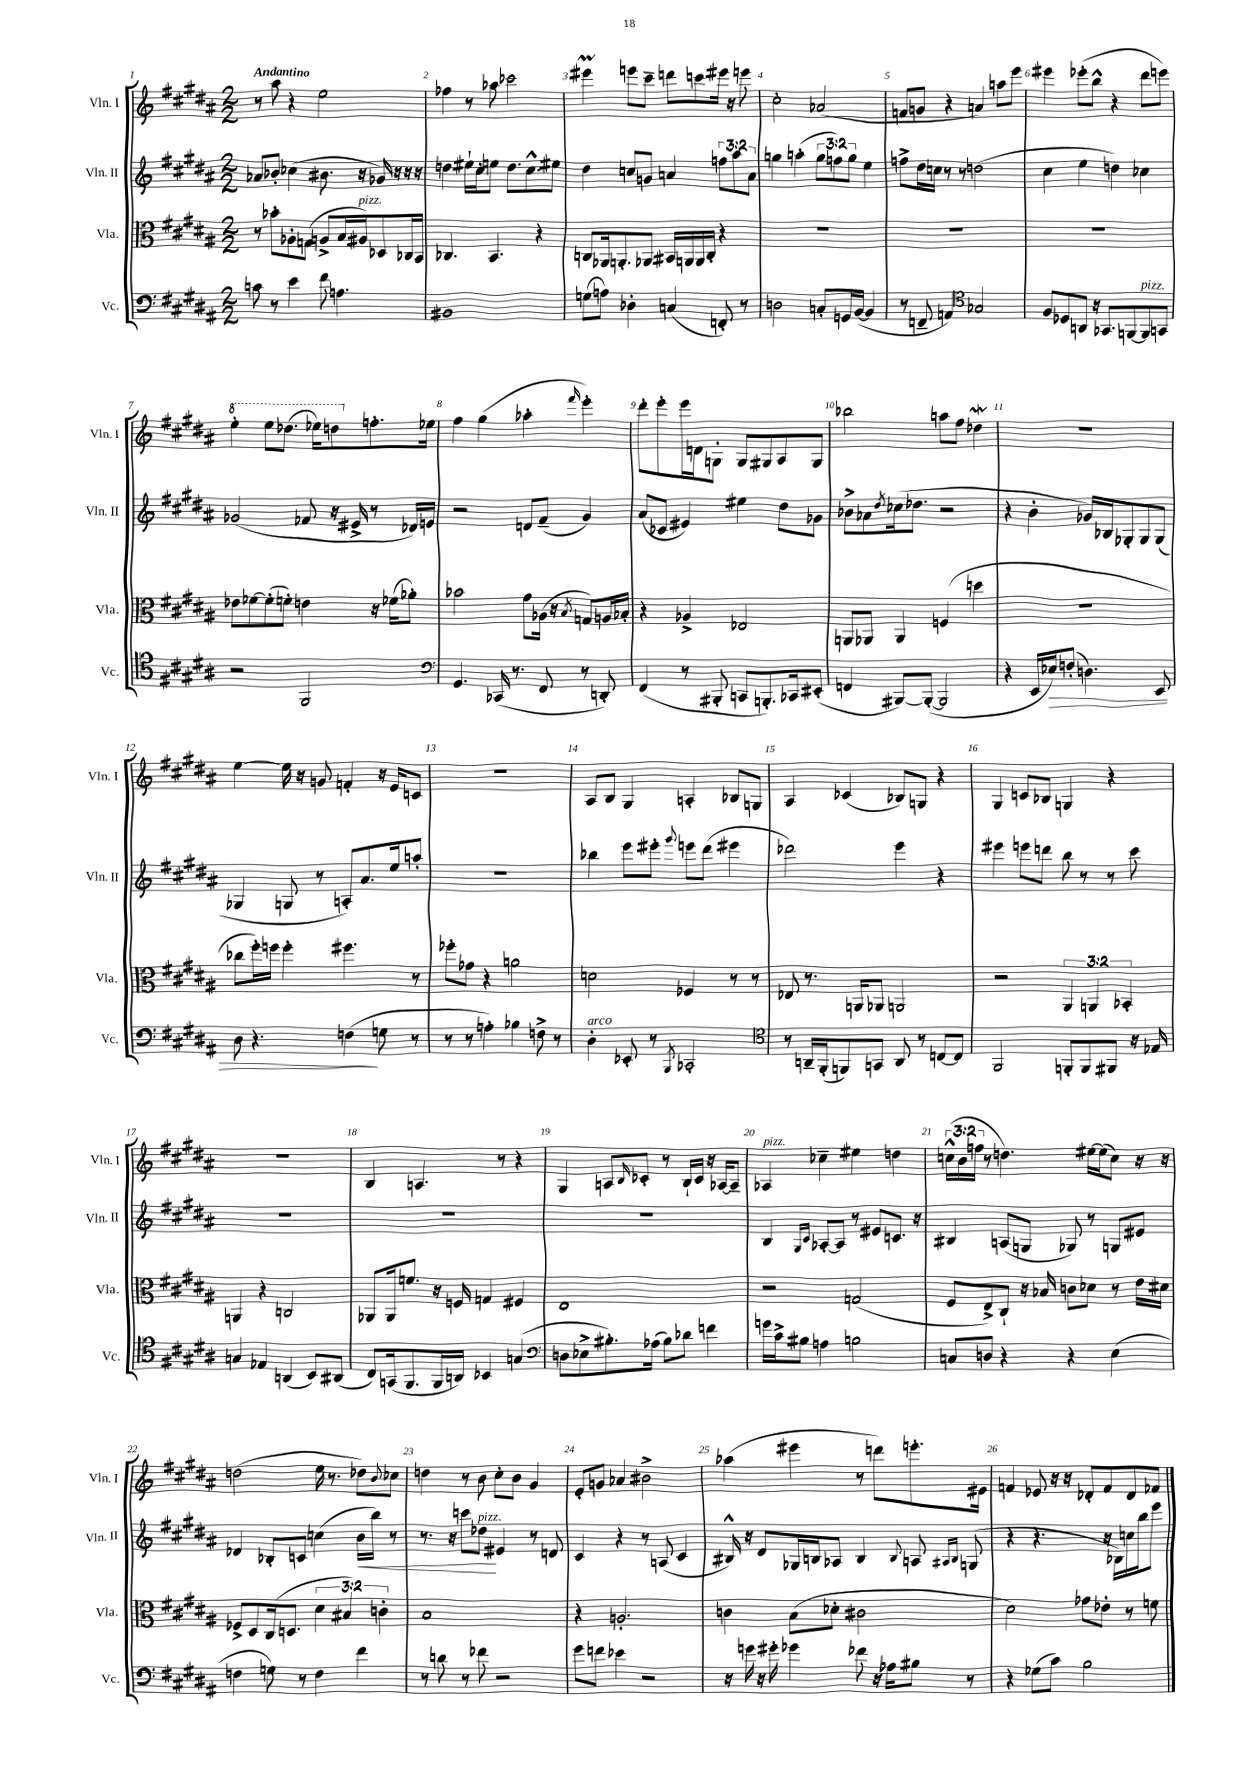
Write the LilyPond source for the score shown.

<<
\new StaffGroup <<
\new Staff = "s0" \with { instrumentName = "Vln. I" shortInstrumentName = "Vln. I" } {
    \clef treble \key b \major \numericTimeSignature \time 2/2 \override Staff.TupletNumber.text = #tuplet-number::calc-fraction-text \tempo "Andantino"
    r8 ais''8 r4 e''2 |
    fes''4 r8 aes''8 ces'''2 |
    eis'''4\prall e'''8 cis'''8-- d'''8 c'''8 eis'''16 r16 e'''8 |
    cis''2-. aes'2( |
    f'8 g'8 r4 a'4) a''8 e'''8 |
    eis'''4 ees'''8-.( b''8-^ r4 dis'''8 e'''8) |
    \ottava #1 e'''4-. e'''8 des'''8.( ees'''16) d'''8 \ottava #0 f''8.-. ees''16 |
    fis''4 gis''4( aes''4-. \grace { fis'''16 } e'''4-.) |
    dis'''8-. e'''8-. e'''16 d'16 g8-. g8 gis8 ais8 gis8 |
    bes''2 a''8 fis''8 des''4\mordent |
    R1 |
    e''4~ e''16 r16 g'8 f'4-. r16 e'16 c'8 |
    r1 |
    ais8 b8 gis4 a4-. bes8 g8 |
    ais4 ces'4( bes8) g8 r4 |
    gis4 c'8 bes8 g4 r4 |
    R1 |
    b4 a4. r8 r4 |
    gis4 a8 \grace { b16 } ces'8-. r8 b16-! ces'16 r16 aes16~ aes8-- |
    aes4^\markup { \italic "pizz." } ces''4-- eis''4 d''4 |
    \tuplet 3/2 { c''16-^( b'16 f''16 } r8 d''4.) eis''16~ eis''16( c''8) r16 r16 |
    d''2( e''16 r8. des''8) \appoggiatura { b'8 } ces''8 |
    d''4 r8 b'8 cis''8-. b'8 gis'4 |
    e'8-. g'8 aes'4 bis'2-> |
    aes''4( eis'''4 r8 d'''8) e'''8.-. eis'16 |
    f'4 ees'8 r16 r16 des'8-. f'8 des'8 fes'8 \bar "|." |
}
\new Staff = "s1" \with { instrumentName = "Vln. II" shortInstrumentName = "Vln. II" } {
    \clef treble \key b \major \numericTimeSignature \time 2/2 \override Staff.TupletNumber.text = #tuplet-number::calc-fraction-text
    aes'8 bes'8-. ces''4( bis'8. r16 ges'16) r16 r16 r16 |
    d''4 eis''16-! cis''16-. e''8 d''8. cis''8.-^ eis''8 |
    dis''4 c''8 g'8 a'4 \tuplet 3/2 { f''8 ais''8 a'8 } |
    g''4 a''4-.( \tuplet 3/2 { g''8 f''8) g''8 } e''4 |
    f''8-> dis''16 c''16 r8 r8 d''2( |
    cis''4 e''4 d''4) ces''4 |
    ges'2( fes'8 r16 eis'16-> r8 des'16) e'16 |
    r2 d'8 fis'8--( gis'4) |
    ais'8( ces'8 eis'4) eis''4 dis''8 ges'8 |
    bes'8-> aes'8 \acciaccatura { dis''8 } ces''16( des''8. r2 |
    r4 b'4-. ges'16) bes16 ges8-. ges8 ges8( |
    ges4 g8 r8 a8-.) ais'8. e''16 a''8-. |
    r1 |
    bes''4 e'''8 eis'''8-. \appoggiatura { gis'''8 } e'''8 dis'''8( eis'''4 |
    des'''2) e'''4 r4 |
    eis'''4 e'''8 d'''8 b''8 r8 r8 cis'''8 |
    R1 |
    R1 |
    R1 |
    b4 \grace { gis16 cis'16 } aes8~-. aes8 r8 eis'8 c'8. r16 |
    bis4 a8( g8 ges8) r8 g8 eis'8 |
    des'4 bes8-. c'8 c''4( b'16\< b''16) r8 |
    r8. r16 c'''8 des''8\!^\markup { \italic "pizz." } eis'4 r8 d'8 |
    cis'4 r4 r8 a8( cis'4 |
    bis16-^) r16 dis'8 ges16 b16 aes8 b4 \appoggiatura { b8 } a8 \grace { ais16 b16 } g8( |
    r4 r4. r16 bes16) c''16 b''16 e'''8 \bar "|." |
}
\new Staff = "s2" \with { instrumentName = "Vla." shortInstrumentName = "Vla." } {
    \clef alto \key b \major \numericTimeSignature \time 2/2 \override Staff.TupletNumber.text = #tuplet-number::calc-fraction-text
    r8 bes'8-. aes8-. g8( a8-> b16 ais16^\markup { \italic "pizz." }) des8 ces16 b,16 |
    ces4. b,4. r4 |
    c8 aes,16 a,8.-. aes,8 bis,16 a,16 a,16 c16-. r4 |
    R1 |
    R1 |
    R1 |
    ees'8 fes'8~ fes'8-.( f'8-.) e'4 r16 fes'16( aes'8-.) |
    bes'2 gis'8 aes16( r16 \acciaccatura { b8 } g8) a16 bes16-. |
    r4 aes4-> ees2 |
    a,8 aes,8 aes,4 f4( d''4 |
    R1 |
    ces''8 fis''16-.) f''16 f''4-. fis''4. r8 |
    fes''8-. ges'8 r4 a'2 |
    d'2 fes4 r8 r8 |
    ees8 r8. a,16 aes,8 a,2 |
    r2 \tuplet 3/2 { ais,4 a,4 bes,4-. } |
    a,4 r4 c2 |
    aes,8 aes,16 f'8. r16 f16 g4 fis4 |
    e1 |
    r2 g2( |
    fis8 e8->) cis8-! r16 bes16 c'8 des'8 r8 e'16 dis'16 |
    fes8-> dis8 cis16( d8. \tuplet 3/2 { dis'4 bis4) c'4-. } |
    b1 |
    r4 a2.-. |
    c'4 b8( des'8-. cis'2 |
    dis'2) ges'8 ees'8-. r8 f'8 \bar "|." |
}
\new Staff = "s3" \with { instrumentName = "Vc." shortInstrumentName = "Vc." } {
    \clef bass \key b \major \numericTimeSignature \time 2/2
    c'8 r8 e'4 fis'8 a4. |
    bis,1 |
    g8( a8) des4-. c4( f,8-.) r8 |
    d2 c8-. g,16 b,16~( b,4 |
    r8 f,8-- a,4) \clef tenor ges2 |
    fis8 des8 a,8 r16 ges,8. f,8~ f,8^\markup { \italic "pizz." } g,8 |
    r2 fis,2 |
    \clef bass gis,4. ces,16( r8. fis,8 r8 d,8-.) |
    fis,4( r8 bis,,8-. c,8 b,,8.-.) ces,16 eis,8-.( |
    f,4 bis,,8~) bis,,8~-.( bis,,2 |
    r4 e,16 ees16\>) f8-.( d4.) e,8 |
    dis8 r4. f4\!( g8 r8 |
    r8 r8 a4-.) bes4 f8-> r8 |
    dis4-.^\markup { \italic "arco" } ees,8-. r8 \acciaccatura { b,,8 } ces,2-. |
    \clef tenor r8 a,16-- fis,16-.( f,8) g,8 a,8 r8 c8~ c8 |
    fis,2 f,8-. f,8 fis,8 r16 ees16 |
    g4 ees4 a,4( b,8) ais,8( |
    cis8) g,16( fis,8. fis,16 a,16) bes,4 g4( |
    \clef bass d8 ees8-> bis8.-.) aes16( bis8) des'8 f'4 |
    g'16 cis'16-> bis8 a4 b2 |
    c8 d8 r4 r4 e4( |
    f4 g8) r8 f4 fis'4 |
    r8 d'8 r8 fes'8 r2 |
    gis'8 f'8 ees'4 r2 |
    r16 g'16 r16 gis'16-. ges'4 fes'8 r16 aes16 bis8 r8 |
    r4 ges8( cis'8) b2 \bar "|." |
}
>>
>>
\layout { \context { \Score \override BarNumber.break-visibility = ##(#f #t #t) barNumberVisibility = #all-bar-numbers-visible } }
